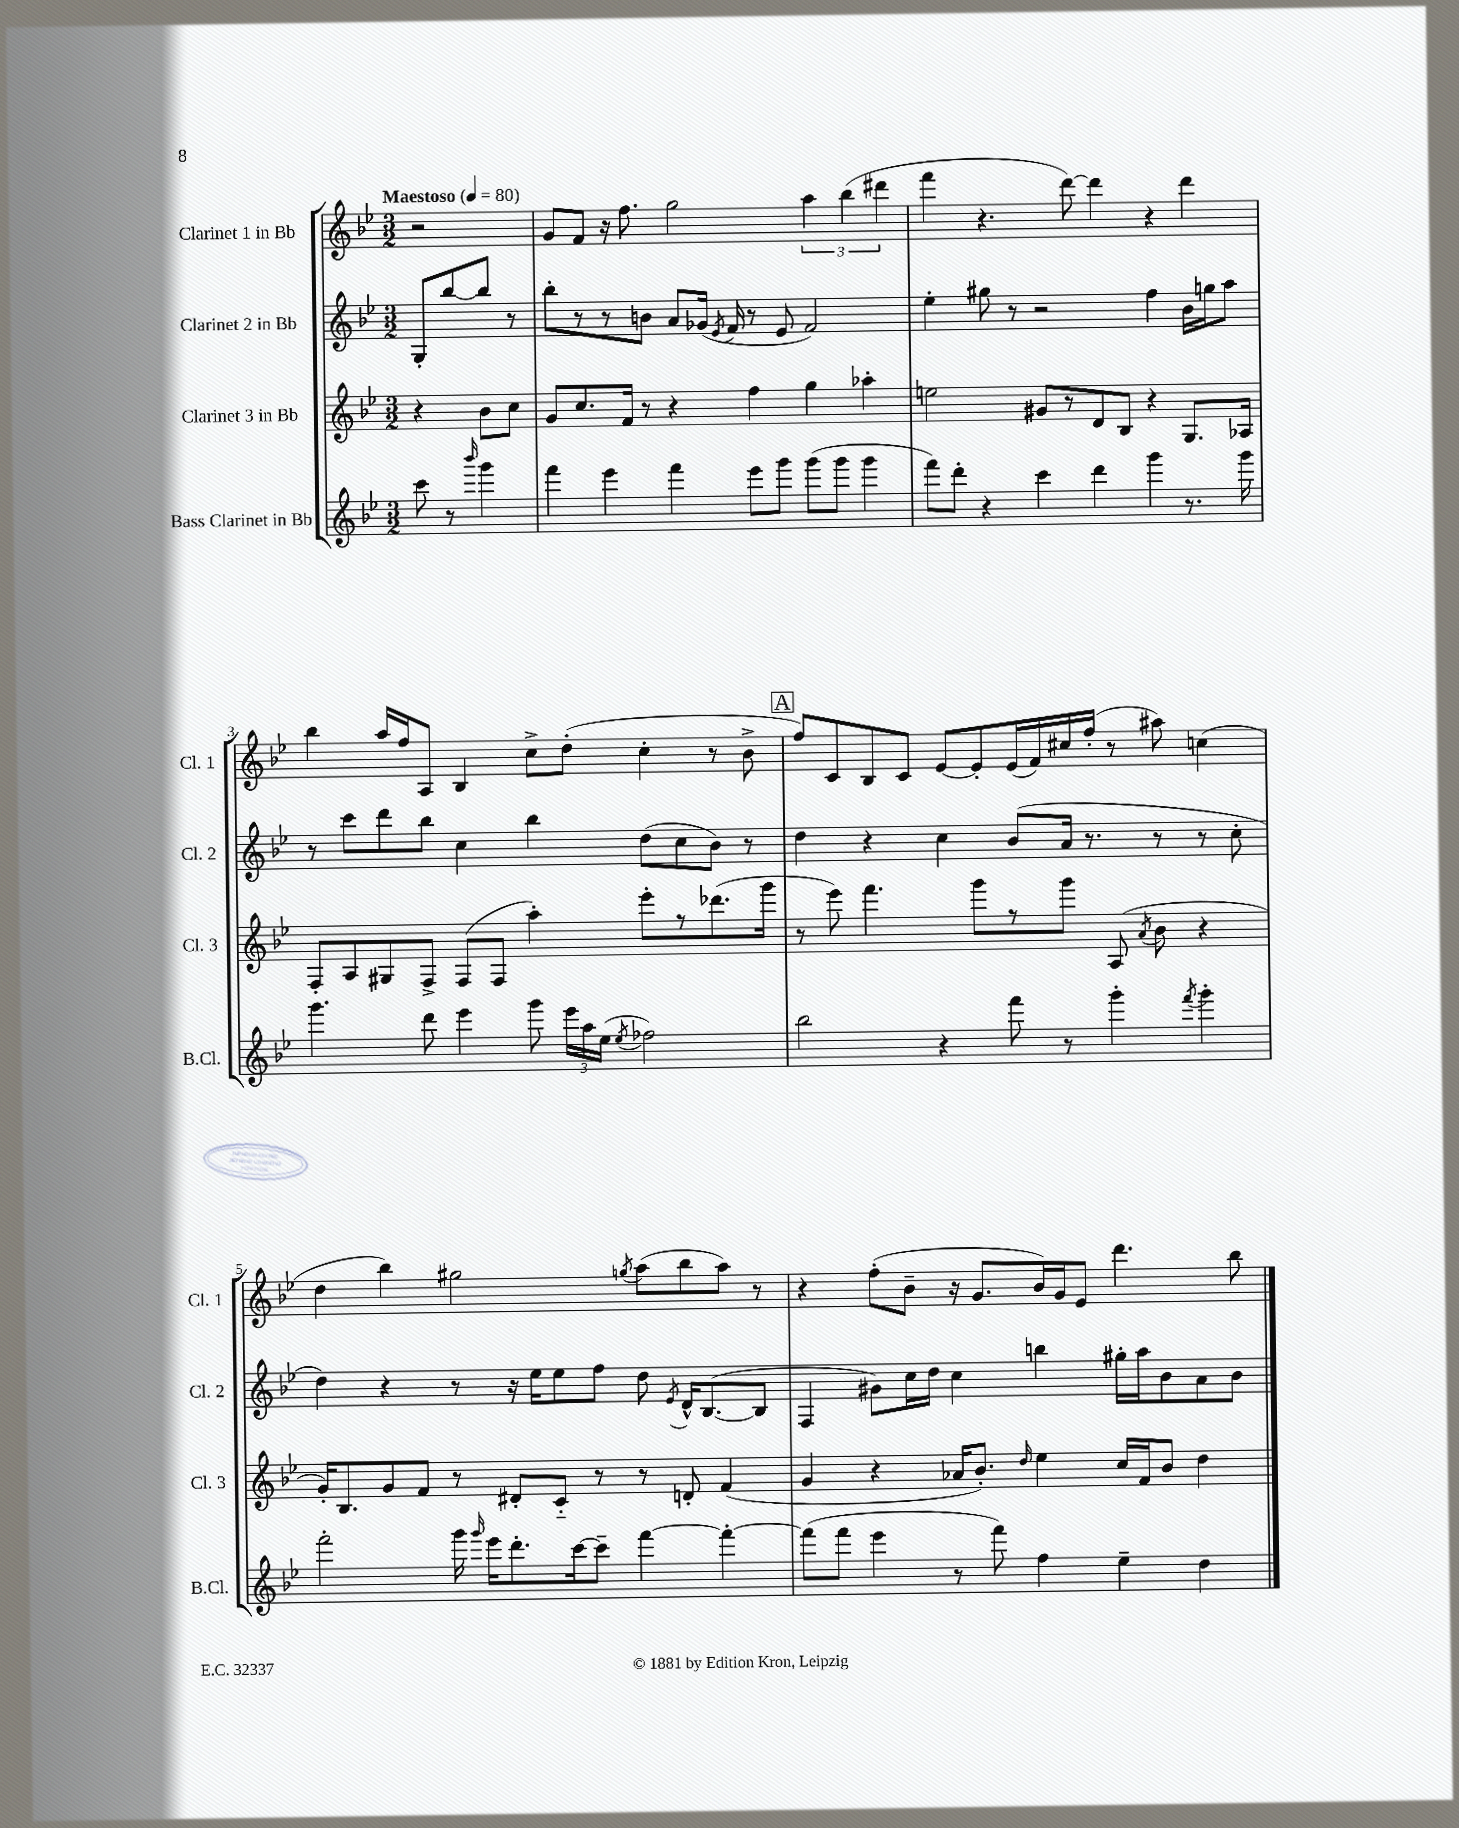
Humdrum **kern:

**kern	**kern	**kern	**kern
*part4	*part3	*part2	*part1
*staff4	*staff3	*staff2	*staff1
*I"Bass Clarinet in Bb	*I"Clarinet 3 in Bb	*I"Clarinet 2 in Bb	*I"Clarinet 1 in Bb
*I'B.Cl.	*I'Cl. 3	*I'Cl. 2	*I'Cl. 1
*clefG2	*clefG2	*clefG2	*clefG2
*k[b-e-]	*k[b-e-]	*k[b-e-]	*k[b-e-]
*M3/2	*M3/2	*M3/2	*M3/2
*MM80	*MM80	*MM80	*MM80
=	=	=	=
!	!	!	!LO:TX:a:B:t=Maestoso
8ccc\	4r	8G'/L	2r
8r	.	[8bb-/	.
16qqbbb-/	.	.	.
4ggg\	8b-\L	8bb-/J]	.
.	8cc\J	8r	.
=1	=1	=1	=1
4fff\	8g/L	8bb-'\L	8g/L
.	8.cc/	8r	8f/J
4eee-\	.	8r	16r
.	16f/Jk	.	8.ff\
.	8r	8bn\J	.
4fff\	4r	8a/L	2gg\
.	.	(16g-X/Jk	.
.	.	8qe-/	.
.	.	16f/	.
8eee-\L	4ff\	8r	.
8ggg\J	.	8e-/	.
(8ggg\L	4gg\	2f/)	6aa\
8ggg\J	.	.	.
.	.	.	(6bb-\
4ggg\	4aa-X'\	.	.
.	.	.	6ddd#X\
=2	=2	=2	=2
8fff\L)	2een\	4ee-'\	4fff\
8ddd'\J	.	.	.
4r	.	8gg#X\	4.r
.	.	8r	.
4ccc\	8g#X/L	2r	.
.	8r	.	[8ddd\)
4ddd\	8d/	.	4ddd\]
.	8B-/J	.	.
4ggg\	4r	4ff\	4r
8.r	8.G/L	16b-\LL	4ddd\
.	.	16ggn\J	.
.	.	8aa\J	.
16ggg\	16A-X/Jk	.	.
!!LO:LB:g=z
=3	=3	=3	=3
4.ggg\	8F'/L	8r	4bb-\
.	8A/	8ccc\L	.
.	8G#X/	8ddd\	16aa/LL
.	.	.	16ff/J
8ddd\	8F^/J	8bb-\J	8A/J
4eee-\	(8F/L	4cc\	4B-/
.	8F/J	.	.
8ggg\	4aa'\)	4bb-\	8cc^\L
24eee-\LL	.	.	(8dd'\J
24aa\	.	.	.
(24ee-\JJ	.	.	.
8qee-/	.	.	.
2ff-X\)	8eee-'\L	(8dd\L	4cc'\
.	8r	8cc\	.
.	(8.ddd-X\	8b-\J)	8r
.	.	8r	8b-^\
.	16ggg\Jk	.	.
!!LO:REH:place=s1:t=A
=4	=4	=4	=4
2bb-\	8r	4dd\	8ff/L)
.	8eee-\)	.	8c/
.	4.fff\	4r	8B-/
.	.	.	8c/J
4r	.	4cc\	[8e-/L
.	8ggg\L	.	8e-'/]
8fff\	8r	(8b-/L	(16e-/L
.	.	.	16f/)
8r	8ggg\J	16a/Jk	16cc#X/
.	.	8.r	(16ff'/JJ
4ggg'\	(8A/	.	8r
.	8qa/	.	.
.	8b-\	8r	8aa#X\)
8qfff/	.	.	.
4ggg'\	4r	8r	(4ccn\
.	.	8cc'\	.
!!LO:LB:g=z
=5	=5	=5	=5
2fff'\	16g'/KL)	4dd\)	4dd\
.	8.B-/	.	.
.	8g/	4r	4bb-\)
.	8f/J	.	.
16ggg\	8r	8r	2gg#X\
16qqggg/	.	.	.
16eee-\KL	.	.	.
8.ddd'\	8d#X'/L	16r	.
.	.	16ee-\KL	.
.	8c/J	8ee-\	.
[16ccc\k	.	.	.
8ccc~\J]	8r	8ff\J	.
.	.	.	8qggn/
[4fff\	8r	8dd\	(8aa\L
.	.	8qe-/	.
.	8dn'/	16d^^/KL	8bb-\
.	.	([8.B-/	.
4fff'\_	(4f/	.	8aa\J)
.	.	8B-/J]	8r
=6	=6	=6	=6
(8fff\L]	4g/	4F/	4r
8fff\J	.	.	.
4eee-\	4r	8g#X\L)	(8ff'\L
.	.	16cc\L	8b-~\J
.	.	16dd\JJ	.
8r	16a-X/KL	4cc\	16r
.	8.b-'/J)	.	8.g/L
8fff\)	.	.	.
.	16qqdd/	.	.
4ff\	4ee-\	4bbn\	16b-/L)
.	.	.	16g/J
.	.	.	8e-/J
4ee-~\	16cc/LL	16gg#X'\LL	4.ddd\
.	16f/J	16aa\J	.
.	8b-/J	8b-\	.
4dd\	4dd\	8a\	.
.	.	8b-\J	8bb-\
==	==	==	==
*-	*-	*-	*-
